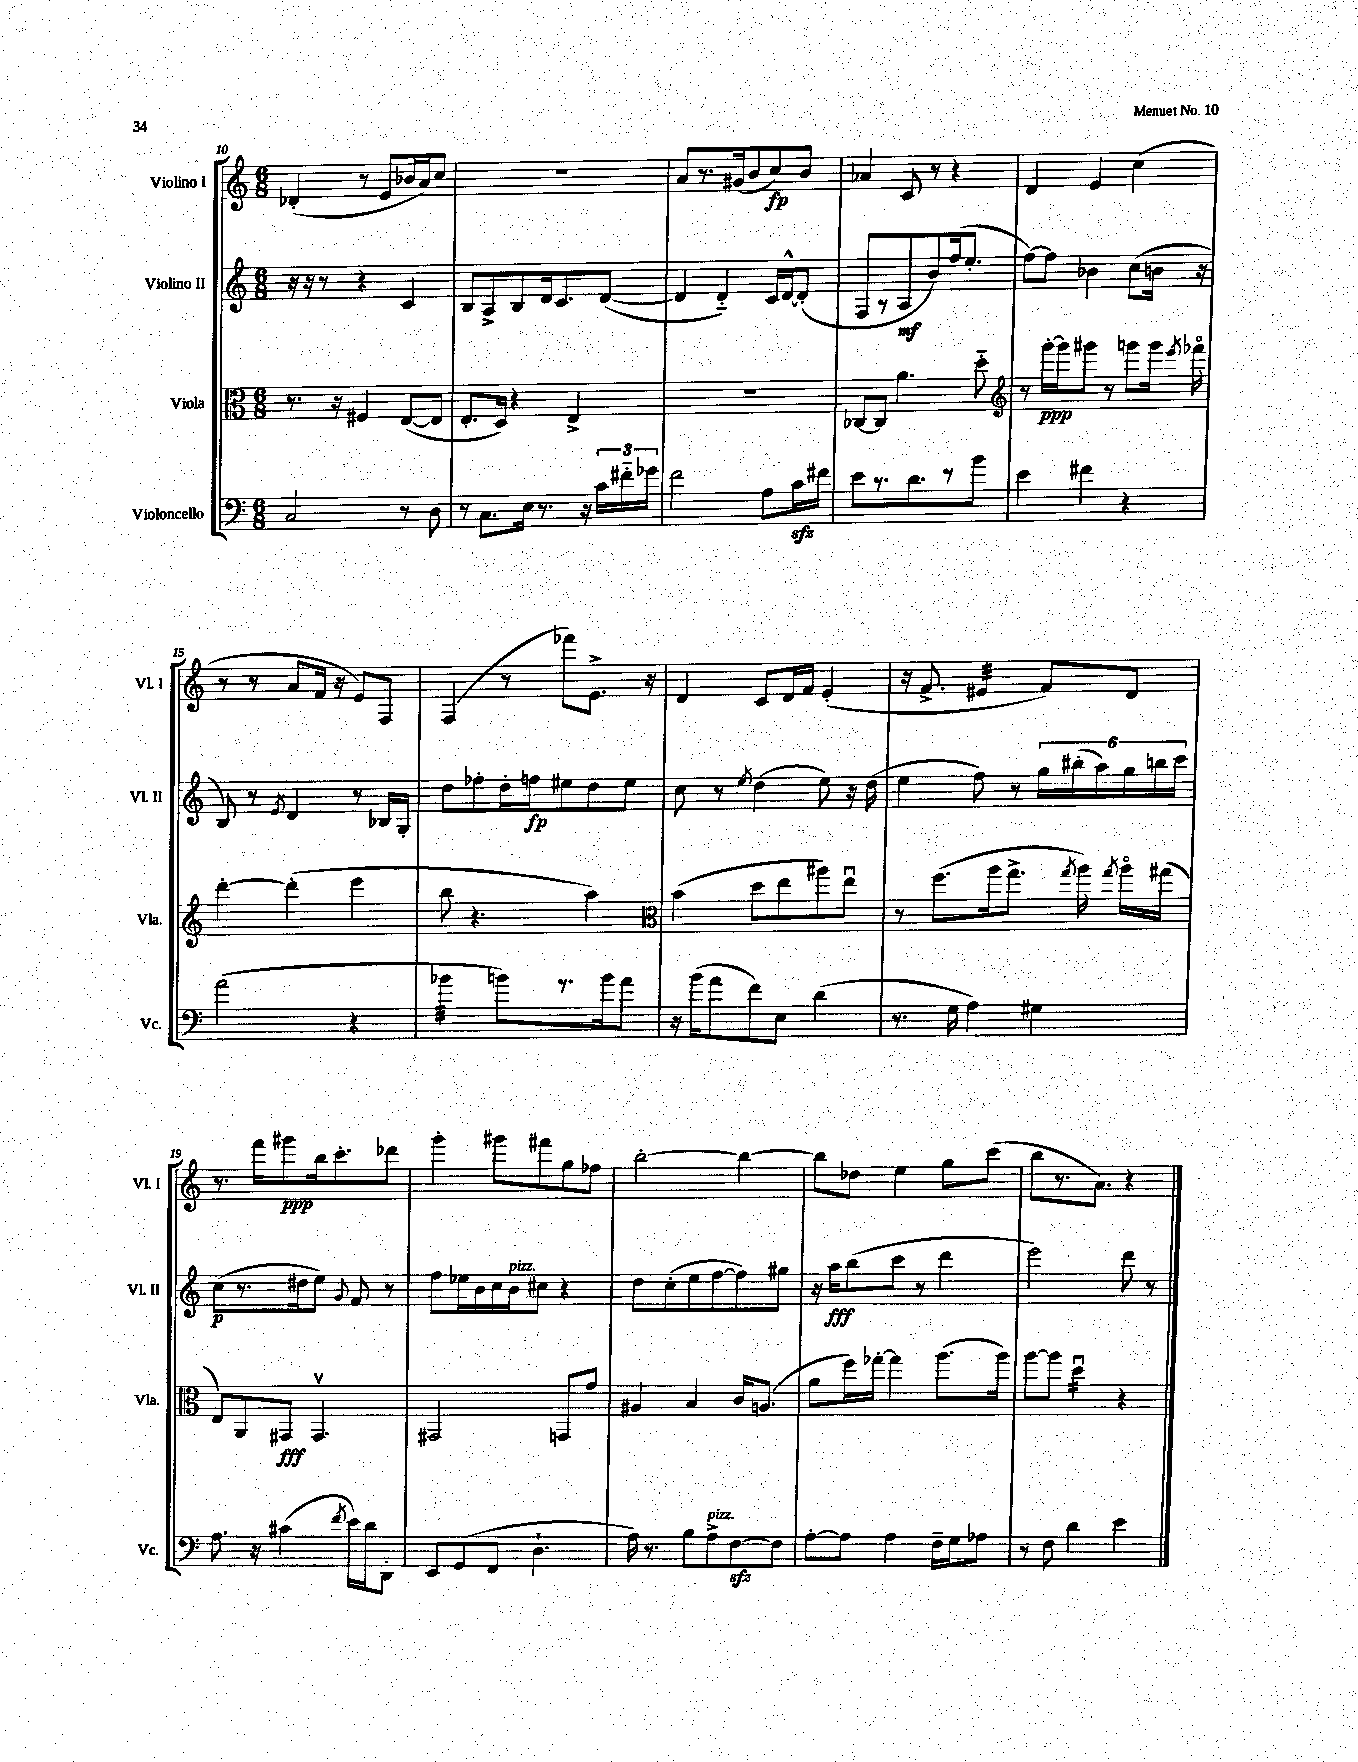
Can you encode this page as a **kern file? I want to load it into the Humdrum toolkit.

**kern	**kern	**kern	**kern
*staff4	*staff3	*staff2	*staff1
*clefF4	*clefC3	*clefG2	*clefG2
*k[]	*k[]	*k[]	*k[]
*M6/8	*M6/8	*M6/8	*M6/8
2C/	8.r	16r	(4d-'/
.	.	16r	.
.	.	8r	.
.	16r	.	.
.	4F#/	4r	8r
.	.	.	8e/L
8r	([8E/L	4c/	16b-/L
.	.	.	16a/J)
8D\	8E/]J	.	8cc/J
=	=	=	=
8r	8.E'/L	8B/L	2.r
8.C\L	.	8A^/	.
.	16D/Jk)	.	.
.	4r	8B/	.
16E\Jk	.	.	.
8.r	.	16d/k	.
.	.	8.c/	.
.	4E^/	.	.
16r	.	.	.
24c\LL	.	([8d/J	.
24f#'~\	.	.	.
24g-\JJ	.	.	.
=	=	=	=
2f\	2.r	4d/]	8a/L
.	.	.	8.r
.	.	4d'~/)	.
.	.	.	(16g#/k
.	.	.	8b/
8A\L	.	16c/LL	8cc/)
.	.	[16d^^/J	.
16c\L	.	(8d'/]J	8b/J
16f#\JJ	.	.	.
=	=	=	=
8e\L	[8C-/L	8F/L	4a-/
8.r	8C-/]J	8r	.
.	4.a\	8A/	8c/
8.d\	.	.	.
.	.	8b/)	8r
8r	.	(16ff/k	4r
.	.	8.ee'/J	.
8b\J	8dd'~\	.	.
=	=	=	=
*	*clefG2	*	*
4e\	8r	[8ff\L)	4d/
.	[16ggg'\LL	8ff\]J	.
.	16ggg\]J	.	.
4f#\	8ggg#\J	4b-\	4e/
.	8r	.	.
4r	8ggg\L	(8cc\L	(4cc\
.	16ggg\Jk	16b\Jk	.
.	8qeee/	.	.
.	16fff-o\	16r	.
=	=	=	=
(2a\	[4ddd'\	8B/)	8r
.	.	8r	8r
.	.	8qe/	.
.	(4ddd'\]	4d/	8a/L
.	.	.	16f/Jk
.	.	.	16r
4r	4eee\	8r	8e/L)
.	.	16B-/LL	8F/J
.	.	16G'/JJ	.
=	=	=	=
4b-\	8bb\	8dd\L	(4F/
.	4.r	8ff-'\	.
8b\L)	.	16dd'\L	8r
.	.	16ff\J	.
8.r	.	8ee#\	8fff-\L)
.	4aa\)	8dd\	8.e^\J
16b\k	.	.	.
8a\J	.	8ee#\J	.
.	.	.	16r
=	=	=	=
*	*clefC3	*	*
16r	(4b\	8cc\	4d/
(16b\LK	.	.	.
8a\	.	8r	.
.	.	8qee/	.
8f\)	8dd\L	(4dd\	8c/L
8E\J	8ee\	.	16d/L
.	.	.	16f/JJ
(4d\	8aa#\)	8ee\)	(4e'/
.	8eeu\J	16r	.
.	.	(16dd\	.
=	=	=	=
8.r	8r	4ee\	16r
.	.	.	8.f^/
.	(8.ff\L	.	.
16G\	.	.	.
4A\)	.	8ff\)	4e#/
.	16aa\k	.	.
.	8.gg^\J	8r	.
4G#\	.	24gg\LL	8f/L)
.	.	(24bb#'\	.
.	8qgg/	.	.
.	16aa\)	.	.
.	.	24aa\)	.
.	8qgg/	.	.
.	16aao\LL	24gg\	8d/J
.	.	24bb\	.
.	(16gg#\JJ	.	.
.	.	24ccc\JJ	.
=	=	=	=
8.A\	8E/L)	(8cc\L	8.r
.	8AA/	8.r	.
16r	.	.	16fff\LK
(4c#\	8GG#/J	.	8ggg#\
.	.	16dd#\k	.
.	4.GG#v/	8ee\J)	16bb\k
.	.	.	8.ccc'\
8qf/	.	8qqg/	.
16e\LL)	.	8f/	.
16d\J	.	.	.
8DD'\J	.	8r	8ddd-\J
=	=	=	=
8EE/L	2GG#/	8ff\L	4ggg'\
(8GG/	.	16ee-\L	.
.	.	16b\	.
8FF/J	.	16cc\	8ggg#\L
.	.	16b\J	.
4.D`\	.	8cc#\J	8fff#\
.	8GG/L	4r	8gg\
.	8g/J	.	8ff-\J
=	=	=	=
16A\)	4A#/	8dd\L	[2bb'\
8.r	.	.	.
.	.	(8cc'\	.
8B\L	4B/	8ee\	.
8A^\	.	[8ff\	.
[8F\	16c/LK	8ff\])	4bb\_
.	(8.A/J	.	.
8F\]J	.	8gg#\J	.
=	=	=	=
[8A'\L	8a\L	16r	8bb\]L
.	.	16aa\LK	.
8A\]J	16ff\L)	(8bb\	8dd-\J
.	[16gg-'\JJ	.	.
4A\	4gg-\]	8ccc\J	4ee\
.	.	8r	.
16F~\LL	(8.aa\L	4ddd\	8gg\L
16G\J	.	.	.
8A-\J	.	.	(8ccc\J
.	16aa\Jk)	.	.
=	=	=	=
8r	[8aa\L	2eee\)	8bb\L
8F\	8aa\]J	.	8.r
4d\	4ddu\	.	.
.	.	.	8.a\J)
4e\	4r	8ddd\	4r
.	.	8r	.
==	==	==	==
*-	*-	*-	*-
